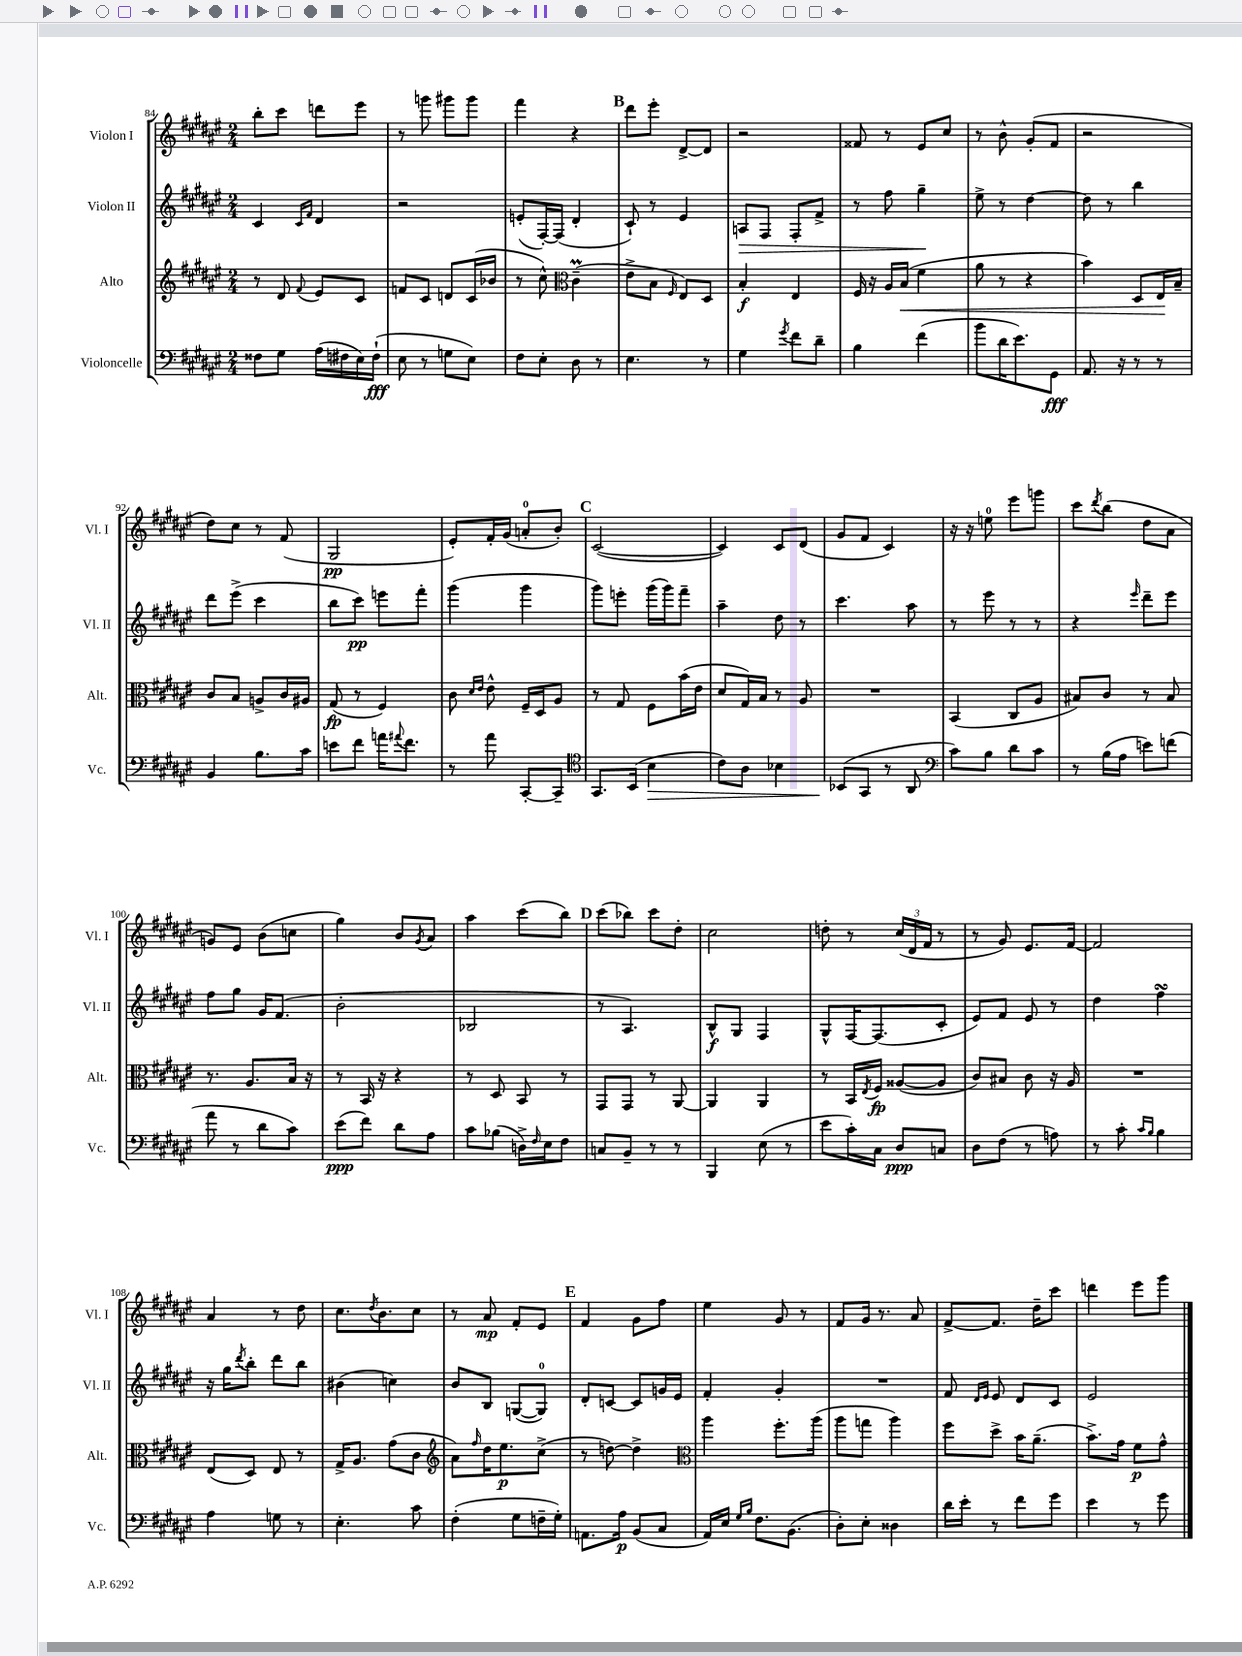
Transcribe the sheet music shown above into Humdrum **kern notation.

**kern	**kern	**kern	**kern
*staff4	*staff3	*staff2	*staff1
*clefF4	*clefG2	*clefG2	*clefG2
*k[f#c#g#d#a#e#]	*k[f#c#g#d#a#e#]	*k[f#c#g#d#a#e#]	*k[f#c#g#d#a#e#]
*M2/4	*M2/4	*M2/4	*M2/4
8F##	8r	4c#	8bb'
8G#	8d#	.	8ccc#
.	.	16qqc#	.
.	8qqf#	16qqf#	.
(16A#	8e#	4d#	8ddd
16F#	.	.	.
16E#)	8c#	.	8eee#
(16F#`	.	.	.
=	=	=	=
8E#	8f	2r	8r
8r	8c#	.	8ggg
8G	8d	.	8ggg#
8E#)	(16c#	.	8ggg#
.	16b-	.	.
=	=	=	=
8F#	8r	(8e'	4fff#
8E#'	8cc#^^)	[16F#')	.
.	.	(16F#]	.
*	*clefC3	*	*
8D#	(4c#~	4d#'	4r
8r	.	.	.
=	=	=	=
4.E#	8e#^	8c#`)	8ddd#
.	8B	8r	8eee#'
.	16qqF#	.	.
.	8E#)	4e#	[8d#^
8r	8D#	.	8d#]
=	=	=	=
4G#	4B'	8A	2r
.	.	8F#	.
8qg#	.	.	.
8f#	4E#	8F#'	.
8d#~	.	8f#^	.
=	=	=	=
4B	16F#	8r	8f##
.	16r	.	.
.	16A#	8ff#	8r
.	(16B	.	.
(4f#	4f#	4gg#~	8e#
.	.	.	8cc#
=	=	=	=
8b	8a#	8ee#^	8r
16d#	8r	8r	8b^^
8.e#)	.	.	.
.	4r	[4dd#	(8g#'
8GG#	.	.	8f#
=	=	=	=
8.AA#	4b)	8dd#]	2r
.	.	8r	.
16r	.	.	.
8r	8D#	4bb	.
8r	16E#	.	.
.	16B~	.	.
=	=	=	=
4BB	8c#	8ddd#	8dd#)
.	8B	(8eee#^	8cc#
8.B	8A^	4ccc#	8r
.	16c#	.	(8f#
16c#	16A#	.	.
=	=	=	=
8e	(8G#	8bb	2G#
8f#	8r	8ccc#)	.
16a	4F#)	8eee	.
8qqa#	.	.	.
8.f#	.	.	.
.	.	8fff#'	.
=	=	=	=
8r	8c#	(4ggg#	8e#')
.	16qqd#	.	.
.	16qqe#	.	.
8a#	8e#^^	.	16f#'
.	.	.	(16g#
[8CC#'	16F#~	4ggg#	8a'
.	16D#	.	.
8CC#~]	8A#	.	8b')
=	=	=	=
*clefC4	*	*	*
8.GG#	8r	8ggg#)	([2c#
.	8G#	8eee'	.
(16BB	.	.	.
4B	8F#	(16ggg#	.
.	.	16ggg#)	.
.	(16b	8fff#~	.
.	16e#	.	.
=	=	=	=
8c#)	8d#	4aa#~	4c#])
8A#	16G#)	.	.
.	16B	.	.
4B-	8r	8dd#	8c#
.	8A#	8r	(8d#
=	=	=	=
(8BB-	2r	4.ccc#	8g#
8GG#	.	.	8f#
8r	.	.	4c#)
8AA#	.	8aa#	.
=	=	=	=
*clefF4	*	*	*
8c#)	(4BB	8r	16r
.	.	.	16r
8B	.	8eee#	8ee
8d#	8C#	8r	8eee#
8c#	8A#	8r	8ggg
=	=	=	=
8r	8B#)	4r	8ccc#
.	.	.	8qddd#
(16B	8c#	.	(8bb
16A#	.	.	.
.	.	16qqeee#	.
8e)	8r	8ddd#~	8dd#
(8f	8B#	8eee#	8a#
=	=	=	=
8a#	8.r	8ff#	8g)
8r	.	8gg#	8e#
.	8.A#	.	.
8d#	.	16g#	(8b
.	.	(8.f#	.
8c#)	16B	.	8cc
.	16r	.	.
=	=	=	=
(8e#	8r	2b'	4gg#)
8f#)	16BB	.	.
.	16r	.	.
8d#	4r	.	8b
.	.	.	8qg#
8A#	.	.	8a#
=	=	=	=
8c#	8r	2B-	4aa#
(8B-	8D#	.	.
16D^)	8BB	.	(8ccc#
16qqF#	.	.	.
16E#	.	.	.
8F#	8r	.	8bb)
=	=	=	=
8C	8GG#	8r	(8ccc#
8BB~	8GG#	4.A#)	8bb-)
8r	8r	.	8ccc#
8r	[8AA#	.	8dd#'
=	=	=	=
4BBB	4AA#]	8B^^	2cc#
.	.	8G#	.
(8E#	4AA#	4F#	.
8r	.	.	.
=	=	=	=
8e#	8r	8G#^^	8dd'
16c#')	16BB	[16F#	8r
.	8qE#	.	.
16C#	16F#	(8.F#]	.
8D#	([8A##	.	(24cc#
.	.	.	24d#
.	.	.	24f#
8C	8A##]	8c#'	8r
=	=	=	=
8D#	8c#)	8e#)	8r
(8F#	8B#	8f#	8g#)
8r	8c#	8e#	8.e#
8A)	16r	8r	.
.	16A#	.	[16f#
=	=	=	=
8r	2r	4dd#	2f#]
8c#'	.	.	.
16qqc#	.	.	.
16qqB	.	.	.
4B	.	4ff#	.
=	=	=	=
4A#	(8E#	16r	4a#
.	.	16gg#	.
.	.	8qddd#	.
.	8D#)	8bb'	.
8G	8E#	8ddd#	8r
8r	8r	8bb	8dd#
=	=	=	=
4.E#'	16G#^	(4b#	8.cc#
.	8.A#	.	.
.	.	.	8qdd#
.	.	.	8.b
.	(8g#	4cc)	.
8c#	8c#	.	8cc#
=	=	=	=
*	*clefG2	*	*
(4F#'	8a#)	8b	8r
.	16qqff#	.	.
.	16dd#	8B	8a#
.	8.ee#	.	.
8G#	.	([8G	8f#'
16F~	(8cc#^	8G])	8e#
16G#')	.	.	.
=	=	=	=
8.AA	8r	8d#'	4f#
.	[8dd)	[8c	.
16A#	.	.	.
(8BB	4dd^]	8c]	8g#
8C#	.	16g	8ff#
.	.	16e#	.
=	=	=	=
*	*clefC3	*	*
16AA#)	4aa#	4f#'	4ee#
16E#	.	.	.
16qqG#	.	.	.
16qqB	.	.	.
8.F#	.	.	.
.	8.ff#'	4g#'	8g#
(8.BB	.	.	.
.	.	.	8r
.	(16aa#	.	.
=	=	=	=
8D#')	8aa#	2r	8f#
8E#'	8gg	.	16g#
.	.	.	8.r
4D##	4aa#)	.	.
.	.	.	8a#
=	=	=	=
16d#	8ff#	8f#	[8f#^
16e#'	.	.	.
.	.	16qqd#	.
.	.	16qqe#	.
8r	8dd#^	8e#	8.f#]
8f#	16b	8d#	.
.	(8.a#~	.	16dd#~
8g#	.	8c#	8ccc#
=	=	=	=
4e#	8.b^)	2e#	4ddd
.	16g#	.	.
8r	8f#	.	8eee#
8g#	8g#^^	.	8ggg#
==	==	==	==
*-	*-	*-	*-
